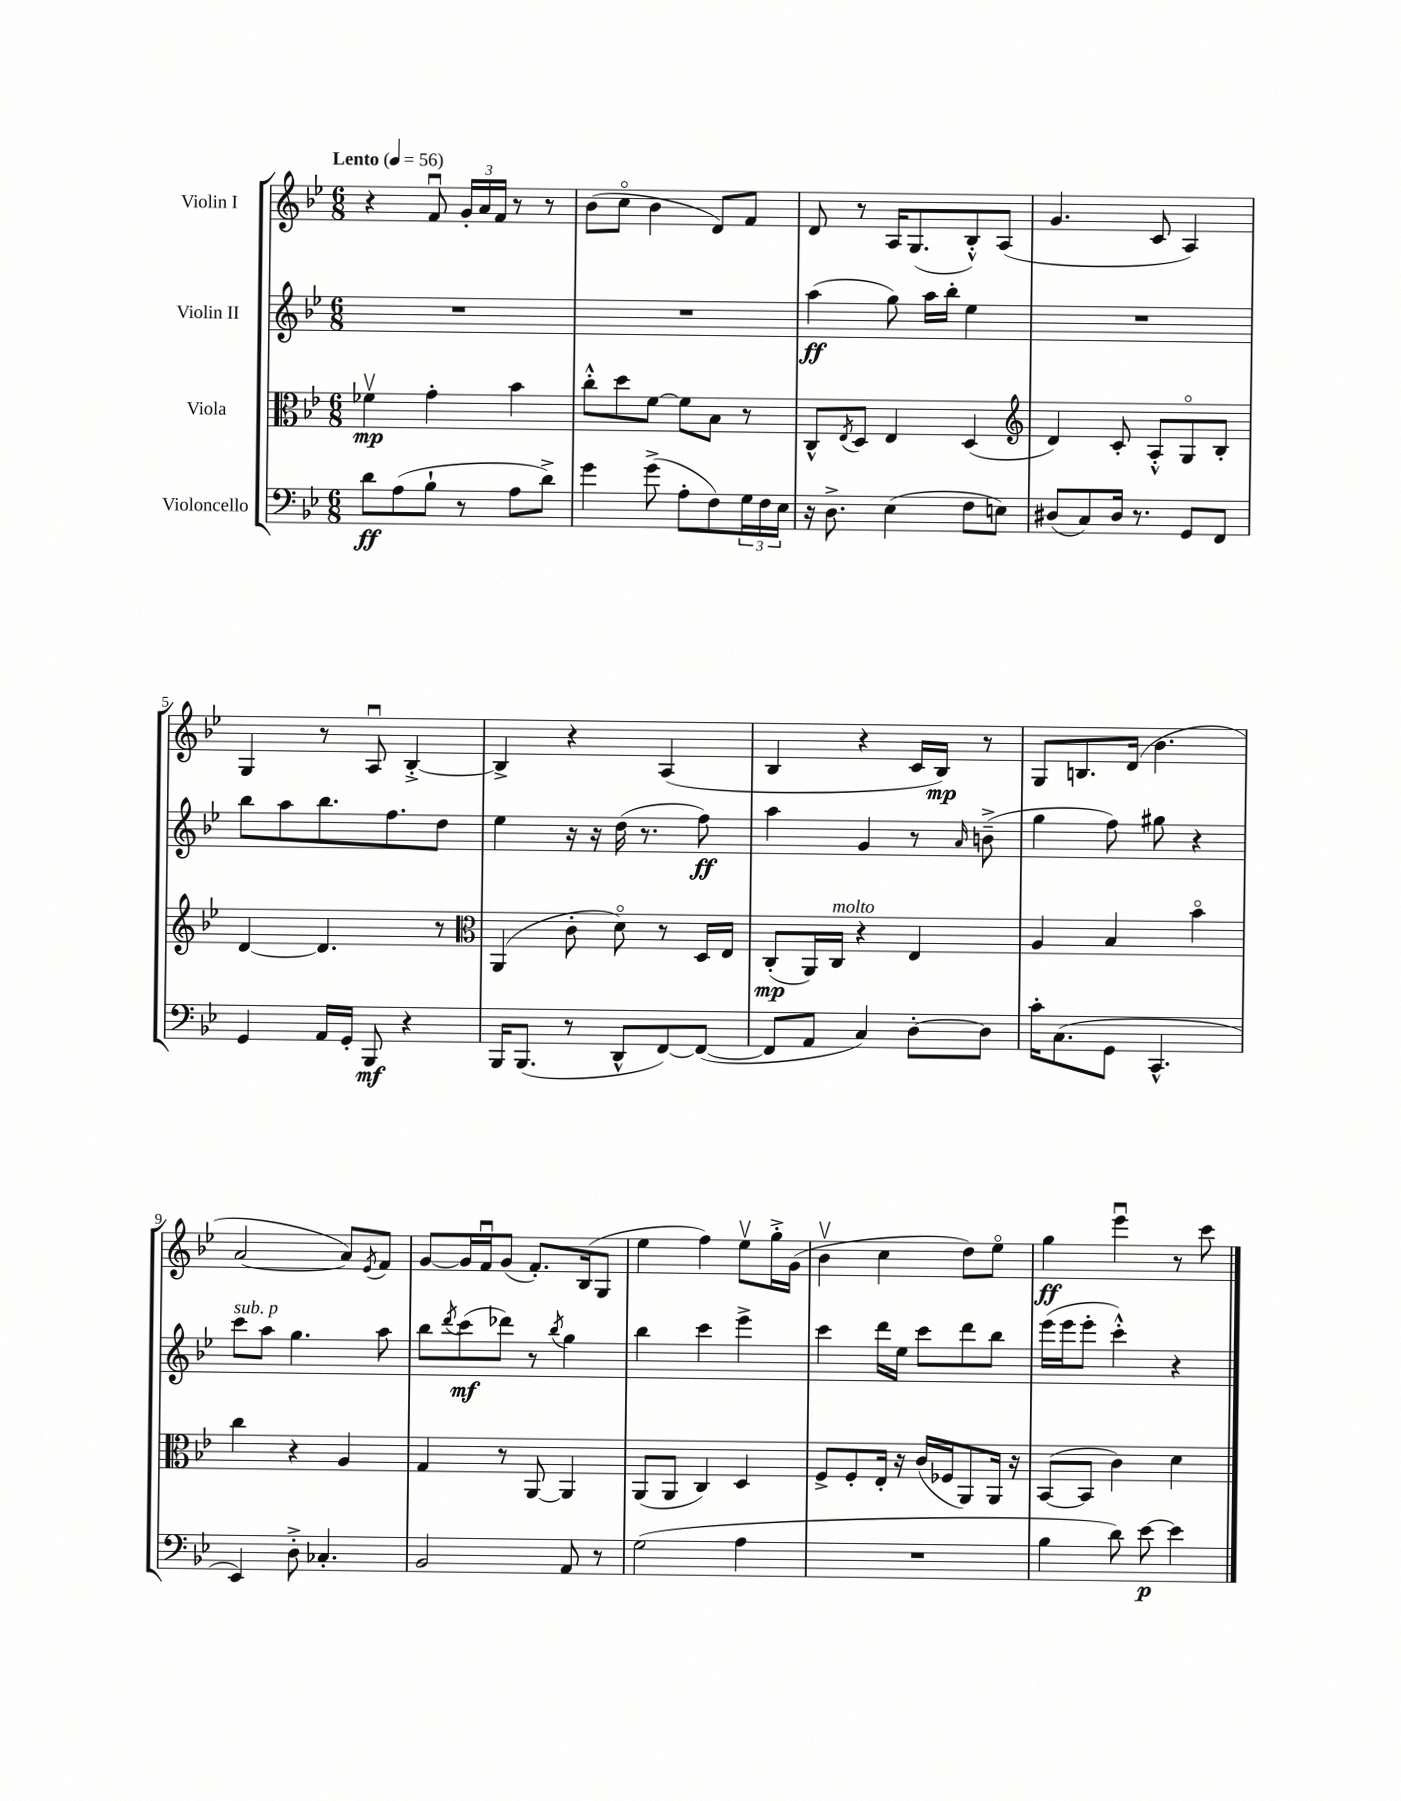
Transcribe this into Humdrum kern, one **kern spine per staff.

**kern	**dynam	**kern	**dynam	**kern	**dynam	**kern	**dynam
*part4	*part4	*part3	*part3	*part2	*part2	*part1	*part1
*staff4	*staff4	*staff3	*staff3	*staff2	*staff2	*staff1	*staff1
*I"Violoncello	*	*I"Viola	*	*I"Violin II	*	*I"Violin I	*
*clefF4	*	*clefC3	*	*clefG2	*	*clefG2	*
*k[b-e-]	*	*k[b-e-]	*	*k[b-e-]	*	*k[b-e-]	*
*M6/8	*	*M6/8	*	*M6/8	*	*M6/8	*
*MM56	*	*MM56	*	*MM56	*	*MM56	*
=1	=1	=1	=1	=1	=1	=1	=1
!	!	!	!	!	!	!LO:TX:a:B:t=Lento	!
8d\L	ff	4f-Xv\	mp	2.r	.	4r	.
(8A\	.	.	.	.	.	.	.
8B-`\J	.	4g'\	.	.	.	8fu/	.
8r	.	.	.	.	.	24g'/LL	.
.	.	.	.	.	.	24a/	.
.	.	.	.	.	.	24f/JJ	.
8A\L	.	4b-\	.	.	.	8r	.
8d^\J)	.	.	.	.	.	8r	.
=2	=2	=2	=2	=2	=2	=2	=2
4g\	.	8cc'^^\L	.	2.r	.	(8b-\L	.
.	.	8dd\	.	.	.	8cc\J	.
(8g^\	.	[8f\J	.	.	.	4b-\	.
8A'\L	.	8f\L]	.	.	.	.	.
8F\)	.	8B-\J	.	.	.	8d/L)	.
24G\L	.	8r	.	.	.	8f/J	.
24F\	.	.	.	.	.	.	.
24E-\JJ	.	.	.	.	.	.	.
=3	=3	=3	=3	=3	=3	=3	=3
16r	.	8C^^/L	.	(4aa\	ff	8d/	.
8.D^\	.	.	.	.	.	.	.
.	.	8qE-/	.	.	.	.	.
.	.	8D/J	.	.	.	8r	.
(4E-\	.	4E-/	.	8gg\)	.	16A/KL	.
.	.	.	.	.	.	(8.G/	.
.	.	.	.	16aa\LL	.	.	.
.	.	.	.	16bb-'\JJ	.	.	.
8F\L	.	(4D/	.	4ee-\	.	8B-'^^/)	.
8En\J)	.	.	.	.	.	(8A/J	.
=4	=4	=4	=4	=4	=4	=4	=4
*	*	*clefG2	*	*	*	*	*
(8D#X/L	.	4d/)	.	2.r	.	4.g/	.
8C/)	.	.	.	.	.	.	.
16D#/Jk	.	8c'/	.	.	.	.	.
8.r	.	.	.	.	.	.	.
.	.	8A'^^/L	.	.	.	8c/	.
8GG/L	.	8G/	.	.	.	4A/)	.
8FF/J	.	8B-'/J	.	.	.	.	.
!!LO:LB:g=z
=5	=5	=5	=5	=5	=5	=5	=5
4GG/	.	[4d/	.	8bb-\L	.	4G/	.
.	.	.	.	8aa\	.	.	.
16AA/LL	.	4.d/]	.	8.bb-\	.	8r	.
16GG'/JJ	.	.	.	.	.	.	.
8BBB-/	mf	.	.	.	.	8Au/	.
.	.	.	.	8.ff\	.	.	.
4r	.	.	.	.	.	[4B-'^/	.
.	.	8r	.	8dd\J	.	.	.
=6	=6	=6	=6	=6	=6	=6	=6
*	*	*clefC3	*	*	*	*	*
16BBB-/KL	.	(4AA/	.	4ee-\	.	4B-^/]	.
(8.BBB-/J	.	.	.	.	.	.	.
8r	.	8c'\	.	16r	.	4r	.
.	.	.	.	16r	.	.	.
8DD^^/L	.	8d\)	.	(16dd\	.	.	.
.	.	.	.	8.r	.	.	.
[8FF/)	.	8r	.	.	.	(4A/	.
(8FF/J_	.	16D/LL	.	8ff\)	ff	.	.
.	.	16E-/JJ	.	.	.	.	.
=7	=7	=7	=7	=7	=7	=7	=7
8FF/L]	.	(8C'/L	mp	4aa\	.	4B-/	.
8AA/J	.	16AA/L)	.	.	.	.	.
!	!	!LO:TX:a:i:t=molto	!	!	!	!	!
.	.	16C/JJ	.	.	.	.	.
4C/)	.	4r	.	4g/	.	4r	.
[8D'\L	.	4E-/	.	8r	.	16c/LL	.
.	.	.	.	.	.	16B-/JJ)	mp
.	.	.	.	16qqa/	.	.	.
8D\J]	.	.	.	(8bn~^\	.	8r	.
=8	=8	=8	=8	=8	=8	=8	=8
16c'\KL	.	4A/	.	4gg\	.	8G/L	.
(8.C\	.	.	.	.	.	.	.
.	.	.	.	.	.	8.Bn/	.
8GG\J	.	4B-/	.	8ff\)	.	.	.
.	.	.	.	.	.	(16d/Jk	.
4.CC^^/	.	.	.	8gg#X\	.	4.b-\	.
.	.	4b-\	.	4r	.	.	.
!!LO:LB:g=z
=9	=9	=9	=9	=9	=9	=9	=9
!	!	!	!	!LO:TX:a:i:t=sub. p	!	!	!
4EE-/)	.	4cc\	.	8ccc\L	.	[2a/	.
.	.	.	.	8aa\J	.	.	.
8D'^\	.	4r	.	4.gg\	.	.	.
4.C-X'/	.	.	.	.	.	.	.
.	.	4A/	.	.	.	8a/L])	.
.	.	.	.	.	.	8qe-/	.
.	.	.	.	8aa\	.	8f/J	.
=10	=10	=10	=10	=10	=10	=10	=10
2BB-/	.	4G/	.	8bb-\L	.	[8g/L	.
.	.	.	.	8qddd/	.	.	.
.	.	.	.	(8ccc\	mf	16g/L]	.
.	.	.	.	.	.	16fu/J	.
.	.	8r	.	8ddd-X\J)	.	(8g/J	.
.	.	[8AA/	.	8r	.	8.f'/L)	.
.	.	.	.	8qbb-/	.	.	.
8AA/	.	4AA/]	.	4gg\	.	.	.
.	.	.	.	.	.	(16B-/k	.
8r	.	.	.	.	.	8G/J	.
=11	=11	=11	=11	=11	=11	=11	=11
(2G\	.	(8AA/L	.	4bb-\	.	4ee-\	.
.	.	8AA/J	.	.	.	.	.
.	.	4C/)	.	4ccc\	.	4ff\)	.
4A\	.	4D/	.	4eee-^\	.	8ee-v\L	.
.	.	.	.	.	.	16gg'^\L	.
.	.	.	.	.	.	(16g\JJ	.
=12	=12	=12	=12	=12	=12	=12	=12
2.r	.	8F^/L	.	4ccc\	.	4b-v\	.
.	.	8F'/	.	.	.	.	.
.	.	16E-'/Jk	.	16ddd\LL	.	4cc\	.
.	.	16r	.	16ee-\JJ	.	.	.
.	.	(16c/LL	.	8ccc\L	.	.	.
.	.	16F-X/J	.	.	.	.	.
.	.	8AA/)	.	8ddd\	.	8dd\L)	.
.	.	16AA/Jk	.	8bb-\J	.	8ee-\J	.
.	.	16r	.	.	.	.	.
=13	=13	=13	=13	=13	=13	=13	=13
4B-\	.	([8BB-/L	.	(16eee-\LL	.	4gg\	ff
.	.	.	.	16eee-\J	.	.	.
.	.	8BB-/J]	.	8eee-'\J	.	.	.
8d\)	.	4c\)	.	4ccc'^^\)	.	4eee-u\	.
[8e-\	p	.	.	.	.	.	.
4e-\]	.	4d\	.	4r	.	8r	.
.	.	.	.	.	.	8ccc\	.
==	==	==	==	==	==	==	==
*-	*-	*-	*-	*-	*-	*-	*-
